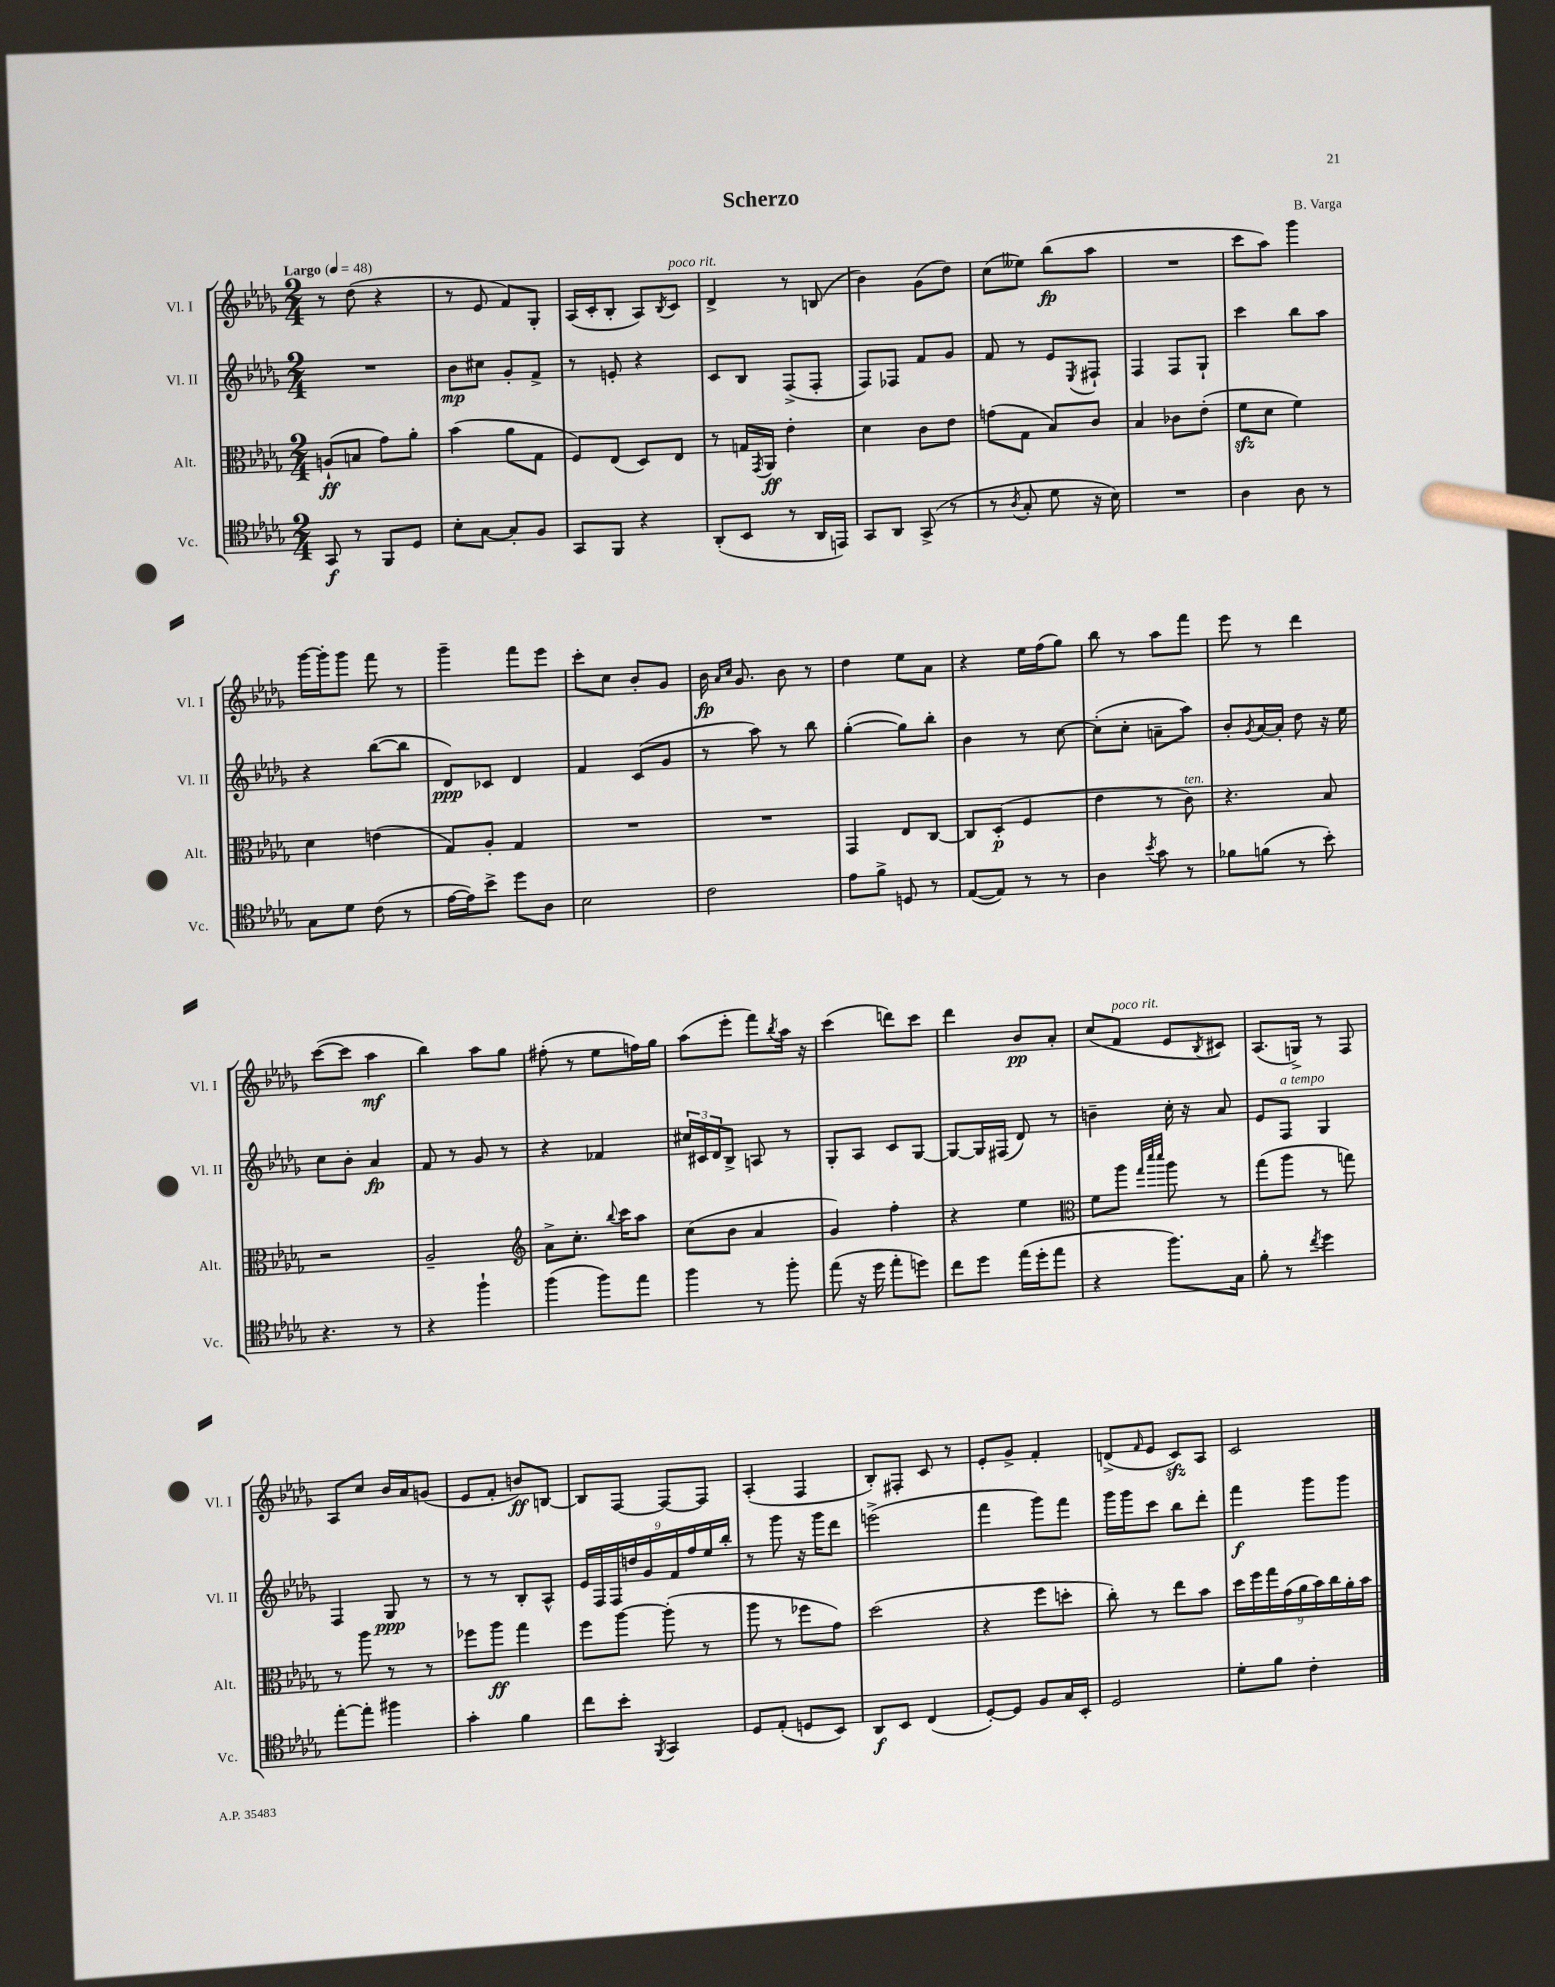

**kern	**kern	**kern	**kern
*staff4	*staff3	*staff2	*staff1
*clefC4	*clefC3	*clefG2	*clefG2
*k[b-e-a-d-g-]	*k[b-e-a-d-g-]	*k[b-e-a-d-g-]	*k[b-e-a-d-g-]
*M2/4	*M2/4	*M2/4	*M2/4
*MM48	*MM48	*MM48	*MM48
8GG-/	(8A`/L	2r	8r
8r	8B/J	.	(8dd-\
8FF/L	8g-\L)	.	4r
8D-/J	8a-'\J	.	.
=	=	=	=
8B-'\L	(4b-\	8b-\L	8r
[8G-\J	.	8cc#\J	8e-/
8G-'/]L	8a-\L	8g-'/L	8f/L)
8F/J	8G-\J	8f^/J	8G-'/J
=	=	=	=
8GG-/L	8F/L)	8r	(16A-/LL
.	.	.	16c'/J
8FF/J	(8E-/J	8e'/	8B-'/J
4r	8D-/L)	4r	8A-/L)
.	.	.	8qB-/
.	8E-/J	.	8c/J
=	=	=	=
(8AA-'/L	8r	8c/L	4d-^/
8BB-/J	16G/LL	8B-/J	.
.	8qGG-/	.	.
.	16AA-/JJ	.	.
8r	4e-'\	(8F^/L	8r
16AA-/LL	.	8F'/J	(8B/
16EE/JJ)	.	.	.
=	=	=	=
8GG-/L	4d-\	8F/L)	4b-\)
8AA-/J	.	8F-/J	.
(8GG-^/	8c\L	8f/L	(8g-\L
8r	8e-\J	8g-/J	8dd-\J)
=	=	=	=
8r	(8g\L	8f/	(8cc\L
8qA-/	.	.	.
8G-'/	8G-\J	8r	8ee--\J)
8d-\	8B-/L)	8e-/L	(8bb-\L
.	.	8qE-/	.
16r	8c/J	8F#`/J	8aa-\J
16B-\)	.	.	.
=	=	=	=
2r	4B-/	4F/	2r
.	8c-\L	8F/L	.
.	(8e-'\J	8G-`/J	.
=	=	=	=
4A-\	8f\L	4ccc\	8ccc\L
.	8d-\J	.	8aa-\J)
8A-\	4f\)	8bb-\L	4ggg-\
8r	.	8aa-\J	.
=	=	=	=
8G-\L	4d-\	4r	[16ggg-\LL
.	.	.	16ggg-'\]J
8d-\J	.	.	8ggg-\J
(8c\	(4e\	([8bb-\L	8fff\
8r	.	8bb-\]J	8r
=	=	=	=
[16e-\LL	8G-/L)	8d-/L)	4ggg-~\
16e-\]J)	.	.	.
8b-^\J	8A-'/J	8c-/J	.
8dd-\L	4G-/	4d-/	8fff\L
8A-\J	.	.	8eee-\J
=	=	=	=
2B-\	2r	4f/	8ccc'\L
.	.	.	8cc\J
.	.	(8c/L	8b-'/L
.	.	8g-/J	8g-/J
=	=	=	=
2c\	2r	8r	16b-\
.	.	.	16qqa-/LL
.	.	.	16qqcc/JJ
.	.	.	8.g-/
.	.	8aa-\)	.
.	.	8r	8b-\
.	.	8bb-\	8r
=	=	=	=
8e-\L	4GG-/	([4gg-'\	4dd-\
8f^\J	.	.	.
8D/	8E-/L	8gg-\]L)	8ee-\L
8r	[8C/J	8bb-'\J	8a-\J
=	=	=	=
([8E-/L	8C/]L	4b-\	4r
8E-/]J)	(8D-'/J	.	.
8r	4F/	8r	16ee-\LL
.	.	.	(16ff\J
8r	.	[8cc\	8gg-\J)
=	=	=	=
4A-\	4e-\	(8cc'\]L	8bb-\
.	.	8cc'\J	8r
8qb-/	.	.	.
8g-\	8r	8a~\L	8aa-\L
8r	8c\)	8aa-\J)	8fff\J
=	=	=	=
8f-\L	4.r	8b-'/L	8eee-\
.	.	8qg-/	.
(8f\J	.	[16a-/L	8r
.	.	16a-'/]JJ	.
8r	.	8dd-\	4ddd-\
8b-'\)	8B-/	16r	.
.	.	16ee-\	.
=	=	=	=
4.r	2r	8cc\L	([8ccc\L
.	.	8b-'\J	8ccc\]J
.	.	4a-/	4aa-\
8r	.	.	.
=	=	=	=
4r	2A-~/	8f/	4bb-\)
.	.	8r	.
4ff`\	.	8g-/	8aa-\L
.	.	8r	8gg-\J
=	=	=	=
*	*clefG2	*	*
(4ff\	8a-^\L	4r	(8ff#'\
.	8.cc'\J	.	8r
8ff\L)	.	4f-/	8ee-\L
.	8qqbb-/	.	.
.	16ccc\LK	.	.
8ee-\J	8aa-\J	.	16ff\L)
.	.	.	16gg-\JJ
=	=	=	=
4ff\	(8cc\L	24cc#/LL	(8aa-\L
.	.	24c#/	.
.	.	24d-/J	.
.	8b-\J	8B-^/J	8eee-'\J
8r	4a-/	8A/	8fff\L)
.	.	.	8qbb-/
8ff'\	.	8r	16aa-\Jk
.	.	.	16r
=	=	=	=
(8ee-\	4g-/)	8G-'/L	(4ccc\
16r	.	8A-/J	.
16dd-\	.	.	.
8ee-'\L	4ff'\	8c/L	8ddd\L)
8dd\J)	.	[8G-/J	8ccc\J
=	=	=	=
8cc\L	4r	8G-/_L	4ddd-\
8dd-\J	.	16G-/]L	.
.	.	(16F#/JJ	.
(16ee-\LL	4ee-\	8d-/)	8b-/L
16dd-'\J	.	.	.
8ee-\J	.	8r	8a-'/J
=	=	=	=
*	*clefC3	*	*
4r	8f\L	4b~\	(8cc/L
.	8aa-\J	.	8f/J
.	32qqgg-/LLL	.	.
.	32qqddd-/	.	.
.	32qqddd-/JJJ	.	.
8.ff\L)	8aa-\	16cc'\	8e-/L
.	.	16r	.
.	.	.	8qB-/
.	8r	8a-/	8c#/J)
16G-\Jk	.	.	.
=	=	=	=
8f'\	(8gg-\L	8e-/L	(8.A-/L
8r	8aa-\J	8F/J	.
.	.	.	16G^/Jk)
8qcc/	.	.	.
4dd-\	8r	4G-/	8r
.	8gg\)	.	8F/
=	=	=	=
[8ee-'\L	8r	4F/	8A-/L
8ee-'\]J	8aa-\	.	8cc/J
4ff#\	8r	8G-/	16b-/LL
.	.	.	16a-/J
.	8r	8r	(8g/J
=	=	=	=
4g-'\	8ff-\L	8r	8e-/L
.	8aa-\J	8r	8f'/J
4f\	4gg-\	8B-'/L	8b/L)
.	.	8A-^^/J	[8B/J
=	=	=	=
8cc\L	8ff\L	18e-/LL	8B/]L
.	.	18F/	.
.	.	18F/	.
8b-'\J	[8aa-\J	.	[8F/J
.	.	18dd/	.
.	.	18g-/	.
8qFF/	.	.	.
4GG-/	(8aa-'\]	.	8F/_L
.	.	18f/	.
.	.	18ff/	.
.	8r	.	8F/]J
.	.	18ee-/	.
.	.	18bb-'/JJ	.
=	=	=	=
8D-/L	8aa-\	8r	(4A-'/
(8E-'/J	8r	8ggg-\	.
8D/L	8ff-\L	16r	4F/
.	.	16ggg-\LK	.
8BB-/J)	8g-\J)	8ddd-\J	.
=	=	=	=
8AA-/L	(2dd-\	(2eee^\	8B-'/L)
8BB-/J	.	.	8F#'/J
(4C/	.	.	8c/
.	.	.	8r
=	=	=	=
[8D-'/L)	4r	4fff\	8e-'/L
8D-/]J	.	.	8g-^/J
8F/L	8ff\L	8ggg-\L)	4f'/
16G-/L	8dd'\J	8fff\J	.
16BB-'/JJ	.	.	.
=	=	=	=
2D-/	8cc'\)	16ggg-\LL	(8d^/L
.	.	16ggg-\J	.
.	.	.	16qqf/
.	8r	8ccc\J	8e-/J
.	8ee-\L	8bb-\L	8c/L)
.	8b-\J	8ddd-'\J	8A-/J
=	=	=	=
8d-'\L	18dd-\LL	4fff\	2c/
.	18ff\	.	.
.	18gg-\	.	.
8f\J	.	.	.
.	(18g-\	.	.
.	18a-\	.	.
4c'\	.	8ggg-\L	.
.	18b-\)	.	.
.	18cc\	.	.
.	.	8ggg-\J	.
.	18a-'\	.	.
.	18b-\JJ	.	.
==	==	==	==
*-	*-	*-	*-
